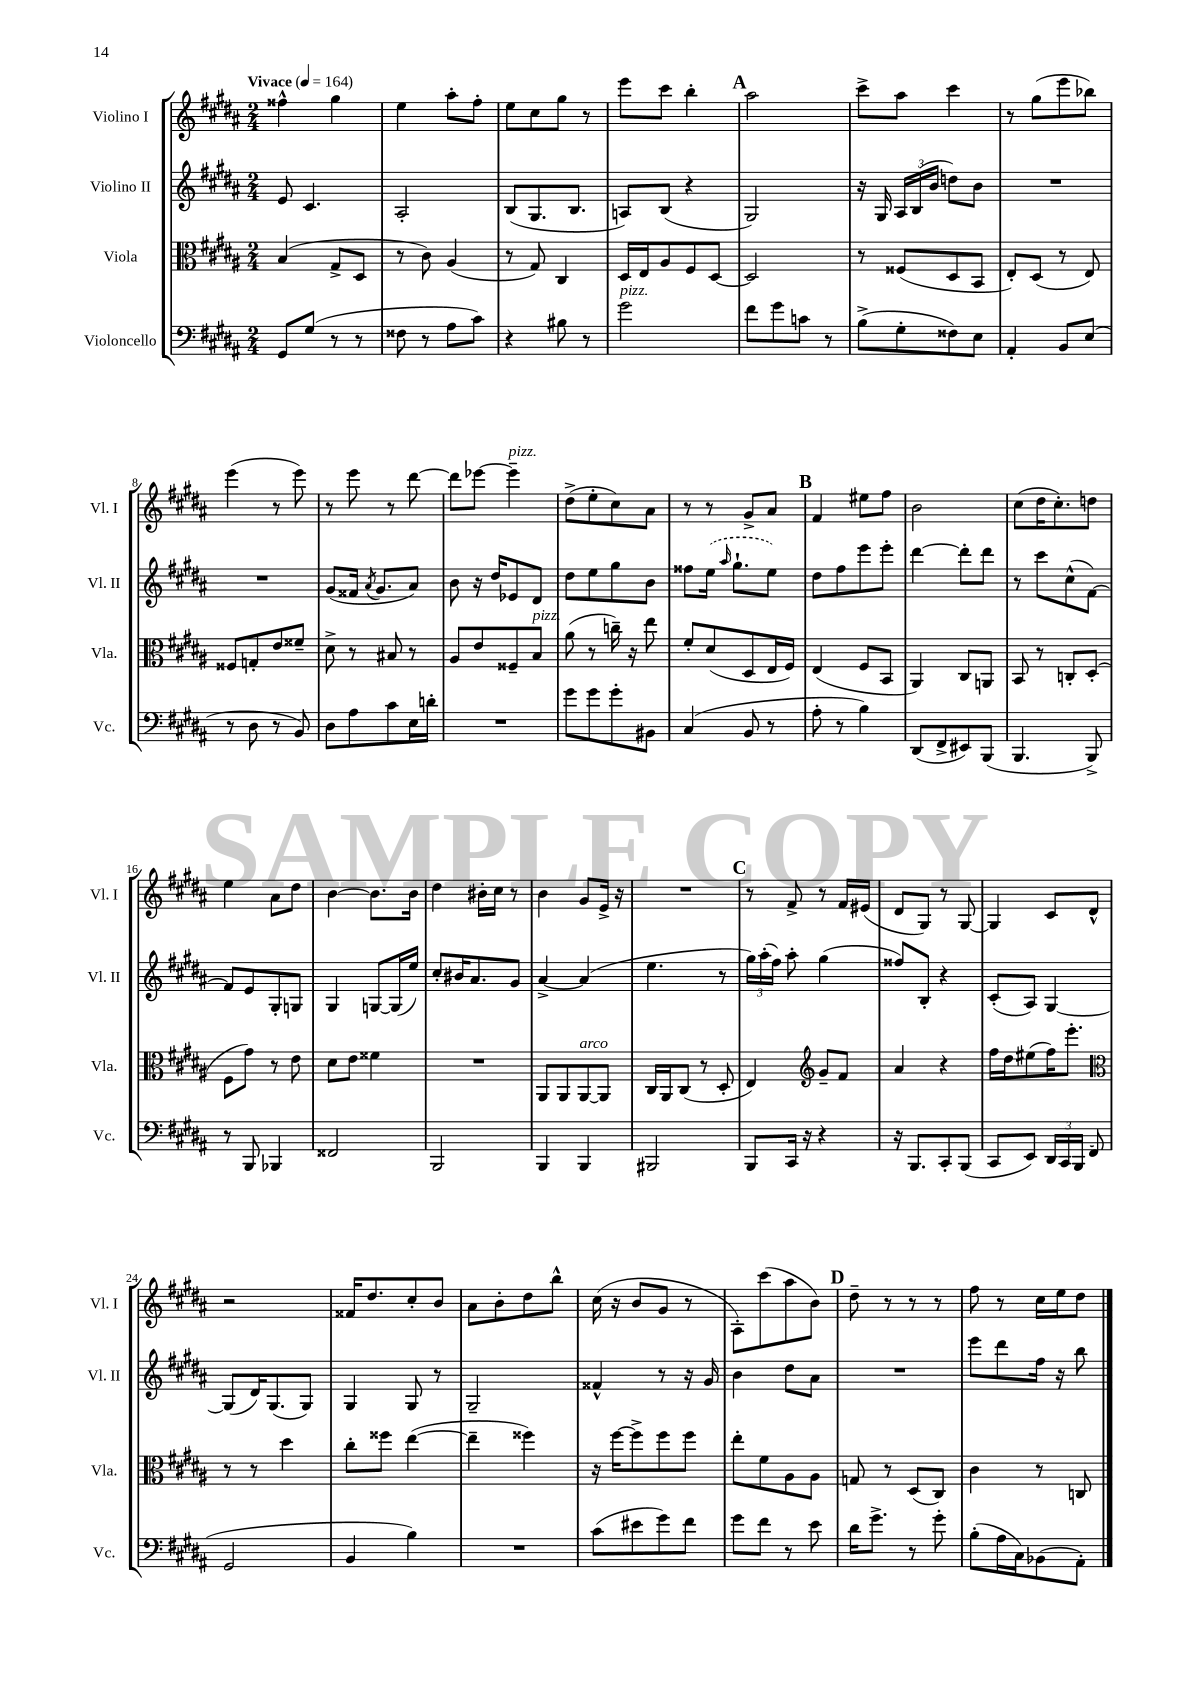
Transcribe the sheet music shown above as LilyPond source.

<<
\new StaffGroup <<
\new Staff = "s0" \with { instrumentName = "Violino I" shortInstrumentName = "Vl. I" } {
    \clef treble \key b \major \numericTimeSignature \time 2/4 \tempo "Vivace" 4 = 164
    \autoBeamOff fisis''4-^ gis''4 |
    e''4 ais''8[-. fis''8]-. |
    e''8[ cis''8 gis''8] r8 |
    e'''8[ cis'''8] b''4-. |
    \mark \markup { \bold "A" } ais''2 |
    cis'''8[-> ais''8] cis'''4 |
    r8 gis''8[( e'''8 bes''8]) |
    e'''4( r8 e'''8) |
    r8 e'''8 r8 dis'''8~ |
    dis'''8[ ees'''8]~ ees'''4--^\markup { \italic "pizz." } |
    dis''8[->( e''8-. cis''8) ais'8] |
    r8 r8 gis'8[-> ais'8] |
    \mark \markup { \bold "B" } fis'4 eis''8[ fis''8] |
    b'2 |
    cis''8[( dis''16 cis''8.-.) d''8] |
    e''4 ais'8[ dis''8] |
    b'4~ b'8.[ b'16] |
    dis''4 bis'16[-. cis''16] r8 |
    b'4 gis'8[ e'16]-> r16 |
    R2 |
    \mark \markup { \bold "C" } r8 fis'8-> r8 fis'16[ eis'16]( |
    dis'8[ gis8]) r8 gis8~ |
    gis4 cis'8[ dis'8]-^ |
    r2 |
    fisis'16[ dis''8. cis''8-. b'8] |
    ais'8[ b'8-. dis''8 b''8]-^ |
    cis''16( r16 b'8[ gis'8] r8 |
    ais8[-.) cis'''8( ais''8 b'8]) |
    \mark \markup { \bold "D" } dis''8-- r8 r8 r8 |
    fis''8 r8 cis''16[ e''16 dis''8] \bar "|." |
}
\new Staff = "s1" \with { instrumentName = "Violino II" shortInstrumentName = "Vl. II" } {
    \clef treble \key b \major \numericTimeSignature \time 2/4
    \autoBeamOff e'8 cis'4. |
    ais2-. |
    b8[( gis8. b8.] |
    a8[) b8]( r4 |
    \mark \markup { \bold "A" } gis2) |
    r16 gis16 \tuplet 3/2 { ais16[ b16( b'16] } d''8[) b'8] |
    R2 |
    R2 |
    gis'8[( fisis'16] \acciaccatura { ais'8 } gis'8.[ ais'8]) |
    b'8 r16 dis''16[ ees'8 dis'8] |
    dis''8[ e''8 gis''8 b'8] |
    fisis''8[ \once \slurDashed e''16]( \grace { ais''16 } gis''8.[-! e''8]) |
    \mark \markup { \bold "B" } dis''8[ fis''8 e'''8 e'''8]-. |
    dis'''4~ dis'''8[-. dis'''8] |
    r8 cis'''8[ cis''8-^( fis'8]~) |
    fis'8[ e'8 gis8-. g8] |
    gis4 g8[~ g16( e''16]) |
    cis''8[-. bis'16 ais'8. gis'8] |
    ais'4~-> ais'4( |
    e''4. r8 |
    \mark \markup { \bold "C" } \tuplet 3/2 { gis''16[) ais''16-.( fis''16]) } ais''8-. gis''4( |
    fisis''8[) b8]-. r4 |
    cis'8[-.( ais8]) gis4~ |
    gis8[( dis'16) gis8.( gis8]) |
    gis4 gis8 r8 |
    gis2-- |
    fisis'4-^ r8 r16 gis'16 |
    b'4 dis''8[ ais'8] |
    \mark \markup { \bold "D" } R2 |
    e'''8[ dis'''8 fis''16] r16 b''8 \bar "|." |
}
\new Staff = "s2" \with { instrumentName = "Viola" shortInstrumentName = "Vla." } {
    \clef alto \key b \major \numericTimeSignature \time 2/4
    \autoBeamOff b4( gis8[-> dis8] |
    r8 cis'8) ais4( |
    r8 gis8) cis4 |
    dis16[ e16 ais8 fis8 dis8]~ |
    \mark \markup { \bold "A" } dis2 |
    r8 fisis8[( dis8 b,8] |
    e8[-.) dis8]( r8 e8) |
    fisis8[ g8-. e'8 fisis'8]-- |
    dis'8-> r8 bis8 r8 |
    ais8[ e'8 fisis8-- b8]^\markup { \italic "pizz." } |
    ais'8( r8 c''16--) r16 e''8 |
    fis'8[-. dis'8( dis8 e16 fis16]) |
    \mark \markup { \bold "B" } e4( fis8[ b,8] |
    ais,4) cis8[ a,8] |
    b,8 r8 c8[-. dis8]-.( |
    fis8[ gis'8]) r8 e'8 |
    dis'8[ e'8] fisis'4 |
    R2 |
    ais,8[ ais,8 ais,8~^\markup { \italic "arco" } ais,8] |
    cis16[ ais,16 cis8]( r8 dis8-. |
    \mark \markup { \bold "C" } e4) \clef treble gis'8[-- fis'8] |
    ais'4 r4 |
    fis''16[ dis''16 eis''8( fis''16) e'''8.]-. |
    \clef alto r8 r8 dis''4 |
    cis''8[-. fisis''8] e''4~( |
    e''4-- fisis''4) |
    r16 fis''16[~ fis''8-> fis''8 fis''8] |
    e''8[-. fis'8 ais8 ais8] |
    \mark \markup { \bold "D" } g8 r8 dis8[( cis8]) |
    cis'4 r8 c8 \bar "|." |
}
\new Staff = "s3" \with { instrumentName = "Violoncello" shortInstrumentName = "Vc." } {
    \clef bass \key b \major \numericTimeSignature \time 2/4
    \autoBeamOff gis,8[ gis8]( r8 r8 |
    fisis8 r8 ais8[ cis'8]) |
    r4 bis8 r8 |
    gis'2^\markup { \italic "pizz." } |
    \mark \markup { \bold "A" } fis'8[ gis'8 c'8] r8 |
    b8[->( gis8-. fisis8) e8] |
    ais,4-. b,8[ e8]( |
    r8 dis8 r8 b,8) |
    dis8[ ais8 cis'8 e16 d'16]-. |
    R2 |
    gis'8[ gis'8 gis'8-. bis,8] |
    cis4( b,8 r8 |
    \mark \markup { \bold "B" } ais8-. r8 b4) |
    dis,8[( fis,8-> eis,8) b,,8]( |
    b,,4. b,,8->) |
    r8 b,,8 bes,,4 |
    fisis,2 |
    b,,2 |
    b,,4 b,,4 |
    bis,,2 |
    \mark \markup { \bold "C" } b,,8[ cis,16] r16 r4 |
    r16 b,,8.[ cis,8-. b,,8]( |
    cis,8[ e,8]) \tuplet 3/2 { dis,16[ cis,16 b,,16] } fis,8( |
    gis,2 |
    b,4 b4) |
    R2 |
    cis'8[( eis'8 gis'8) fis'8] |
    gis'8[ fis'8] r8 e'8 |
    \mark \markup { \bold "D" } dis'16[ gis'8.]-> r8 gis'8-. |
    b8[-.( ais16 cis16) bes,8( ais,8]-.) \bar "|." |
}
>>
>>
